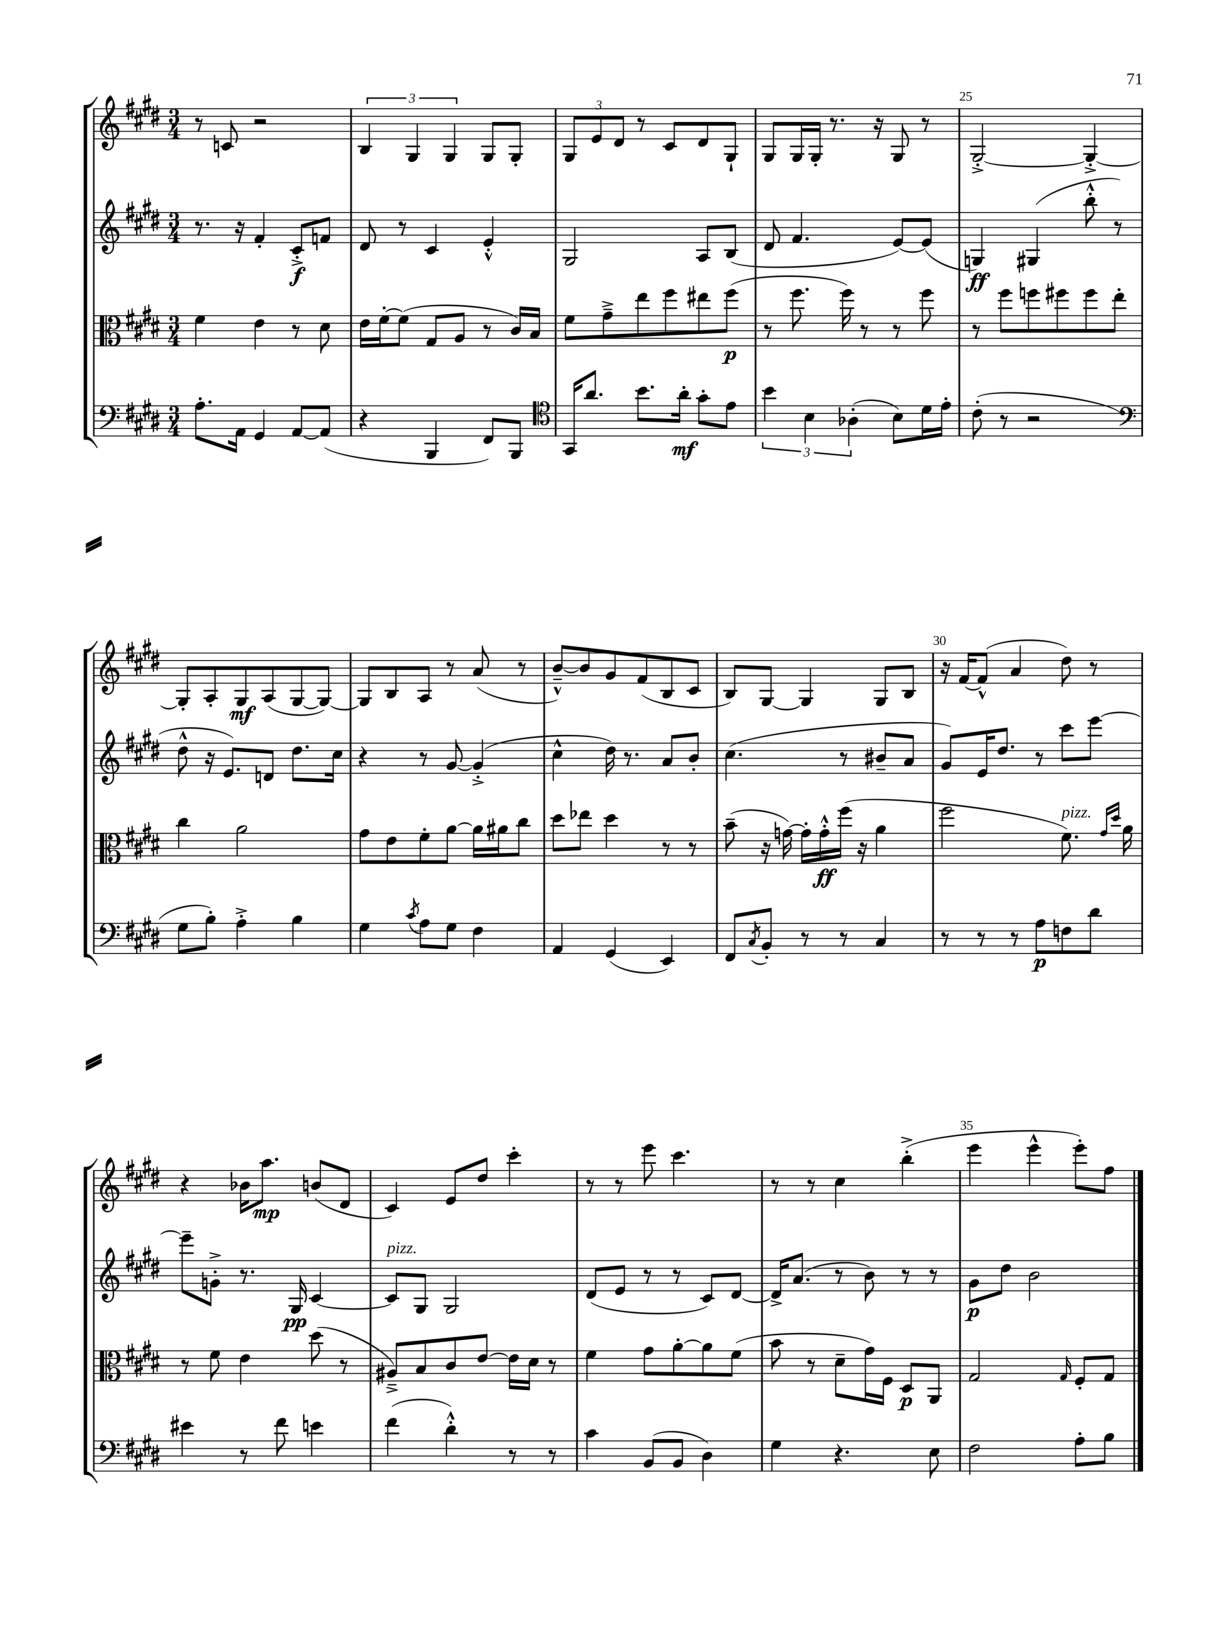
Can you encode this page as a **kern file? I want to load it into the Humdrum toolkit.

**kern	**dynam	**kern	**dynam	**kern	**dynam	**kern	**dynam
*part4	*part4	*part3	*part3	*part2	*part2	*part1	*part1
*staff4	*staff4	*staff3	*staff3	*staff2	*staff2	*staff1	*staff1
*clefF4	*	*clefC3	*	*clefG2	*	*clefG2	*
*k[f#c#g#d#]	*	*k[f#c#g#d#]	*	*k[f#c#g#d#]	*	*k[f#c#g#d#]	*
*M3/4	*	*M3/4	*	*M3/4	*	*M3/4	*
=21	=21	=21	=21	=21	=21	=21	=21
8.A'\L	.	4f#\	.	8.r	.	8r	.
.	.	.	.	.	.	8cn/	.
16AA\Jk	.	.	.	16r	.	.	.
4GG#/	.	4e\	.	4f#'/	.	2r	.
[8AA/L	.	8r	.	8c#'^/L	f	.	.
(8AA/J]	.	8d#\	.	8fn/J	.	.	.
=22	=22	=22	=22	=22	=22	=22	=22
4r	.	16e\LL	.	8d#/	.	6B/	.
.	.	[16f#'\J	.	.	.	.	.
.	.	(8f#\J]	.	8r	.	.	.
.	.	.	.	.	.	6G#/	.
4BBB/	.	8G#/L	.	4c#/	.	.	.
.	.	.	.	.	.	6G#/	.
.	.	8A/J	.	.	.	.	.
8FF#/L)	.	8r	.	4e'^^/	.	8G#/L	.
8BBB/J	.	16c#/LL)	.	.	.	8G#'/J	.
.	.	16B/JJ	.	.	.	.	.
=23	=23	=23	=23	=23	=23	=23	=23
*clefC4	*	*	*	*	*	*	*
16GG#/KL	.	8f#\L	.	2G#/	.	12G#/L	.
8.a/J	.	.	.	.	.	.	.
.	.	.	.	.	.	12e/	.
.	.	8g#~^\	.	.	.	.	.
.	.	.	.	.	.	12d#/J	.
8.b\L	.	8ee\	.	.	.	8r	.
.	.	8ff#\	.	.	.	8c#/L	.
16a'\Jk	mf	.	.	.	.	.	.
8g#'\L	.	8ee#X\	.	8A/L	.	8d#/	.
8e\J	.	(8ff#\J	p	(8B/J	.	8G#`/J	.
=24	=24	=24	=24	=24	=24	=24	=24
6b\	.	8r	.	8d#/	.	8G#/L	.
.	.	8.ff#\	.	4.f#/	.	16G#/L	.
6B\	.	.	.	.	.	.	.
.	.	.	.	.	.	16G#'/JJ	.
.	.	.	.	.	.	8.r	.
.	.	16ff#\)	.	.	.	.	.
(6A-X'\	.	.	.	.	.	.	.
.	.	8r	.	.	.	.	.
.	.	.	.	.	.	16r	.
8B\L)	.	8r	.	[8e/L)	.	8G#/	.
16d#\L	.	8ff#\	.	(8e/J]	.	8r	.
16e'\JJ	.	.	.	.	.	.	.
=25	=25	=25	=25	=25	=25	=25	=25
(8c#'\	.	8r	.	4Gn/)	ff	[2G#'^/	.
8r	.	8ff#\L	.	.	.	.	.
2r	.	8ffn\	.	(4G#X/	.	.	.
.	.	8ff#X\	.	.	.	.	.
.	.	8ff#\	.	8bb'^^\	.	4G#'^/_	.
.	.	8ee'\J	.	8r	.	.	.
!!LO:LB:g=z
=26	=26	=26	=26	=26	=26	=26	=26
*clefF4	*	*	*	*	*	*	*
8G#\L	.	4cc#\	.	8dd#^^\	.	8G#'/L]	.
8B'\J)	.	.	.	16r	.	8A'/	.
.	.	.	.	8.e/L)	.	.	.
4A'^\	.	2a\	.	.	.	8G#/	mf
.	.	.	.	8dn/J	.	(8A/	.
4B\	.	.	.	8.dd#\L	.	[8G#/	.
.	.	.	.	.	.	8G#/J_)	.
.	.	.	.	16cc#\Jk	.	.	.
=27	=27	=27	=27	=27	=27	=27	=27
4G#\	.	8g#\L	.	4r	.	8G#/L]	.
.	.	8e\	.	.	.	8B/	.
8qc#/	.	.	.	.	.	.	.
8A\L	.	8f#'\	.	8r	.	8A/J	.
8G#\J	.	[8a\J	.	[8g#/	.	8r	.
4F#\	.	16a\LL]	.	(4g#'^/]	.	(8a/	.
.	.	16a#X\J	.	.	.	.	.
.	.	8cc#\J	.	.	.	8r	.
=28	=28	=28	=28	=28	=28	=28	=28
4AA/	.	8dd#\L	.	4cc#^^\	.	[8b~^^/L)	.
.	.	8ee-X\J	.	.	.	8b/]	.
(4GG#/	.	4dd#\	.	16dd#\)	.	8g#/	.
.	.	.	.	8.r	.	.	.
.	.	.	.	.	.	(8f#/	.
4EE/)	.	8r	.	8a/L	.	8B/	.
.	.	8r	.	8b'/J	.	8c#/J	.
=29	=29	=29	=29	=29	=29	=29	=29
8FF#/L	.	(8b~\	.	(4.cc#\	.	8B/L)	.
8qC#/	.	.	.	.	.	.	.
8BB'/J	.	16r	.	.	.	[8G#/J	.
.	.	[16gn\)	.	.	.	.	.
8r	.	16g'\LL]	.	.	.	4G#/]	.
.	.	16g'^^\	ff	.	.	.	.
8r	.	(16ff#\JJ	.	8r	.	.	.
.	.	16r	.	.	.	.	.
4C#/	.	4a\	.	8b#X~/L	.	8G#/L	.
.	.	.	.	8a/J	.	8B/J	.
=30	=30	=30	=30	=30	=30	=30	=30
8r	.	2ff#\	.	8g#/L)	.	16r	.
.	.	.	.	.	.	[16f#/KL	.
8r	.	.	.	16e/K	.	(8f#^^/J]	.
.	.	.	.	8.dd#/J	.	.	.
8r	.	.	.	.	.	4a/	.
8A\L	p	.	.	8r	.	.	.
!	!	!LO:TX:a:i:t=pizz.	!	!	!	!	!
8Fn\	.	8.f#\)	.	8ccc#\L	.	8dd#\)	.
8d#\J	.	.	.	[8eee\J	.	8r	.
.	.	16qqg#/LL	.	.	.	.	.
.	.	16qqdd#/JJ	.	.	.	.	.
.	.	16a\	.	.	.	.	.
!!LO:LB:g=z
=31	=31	=31	=31	=31	=31	=31	=31
4e#X\	.	8r	.	8eee~\L]	.	4r	.
.	.	8f#\	.	8gn'^\J	.	.	.
8r	.	4e\	.	8.r	.	16b-X\KL	.
.	.	.	.	.	.	8.aa\J	mp
8f#\	.	.	.	.	.	.	.
.	.	.	.	16G#/	pp	.	.
4en\	.	(8dd#\	.	[4c#/	.	(8bn/L	.
.	.	8r	.	.	.	8d#/J	.
=32	=32	=32	=32	=32	=32	=32	=32
!	!	!	!	!LO:TX:a:i:t=pizz.	!	!	!
(4f#\	.	8A#X~^/L)	.	8c#/L]	.	4c#/)	.
.	.	8B/	.	8G#/J	.	.	.
4d#'^^\)	.	8c#/	.	2G#/	.	8e/L	.
.	.	[8e/J	.	.	.	8dd#/J	.
8r	.	16e\LL]	.	.	.	4ccc#'\	.
.	.	16d#\JJ	.	.	.	.	.
8r	.	8r	.	.	.	.	.
=33	=33	=33	=33	=33	=33	=33	=33
4c#\	.	4f#\	.	(8d#/L	.	8r	.
.	.	.	.	8e/J	.	8r	.
(8BB/L	.	8g#\L	.	8r	.	8eee\	.
8BB/J	.	[8a'\	.	8r	.	4.ccc#\	.
4D#\)	.	8a\]	.	8c#/L)	.	.	.
.	.	(8f#\J	.	[8d#/J	.	.	.
=34	=34	=34	=34	=34	=34	=34	=34
4G#\	.	8b\	.	16d#^/KL]	.	8r	.
.	.	.	.	(8.a/J	.	.	.
.	.	8r	.	.	.	8r	.
4.r	.	8d#~\L	.	8r	.	4cc#\	.
.	.	16g#\L)	.	8b\)	.	.	.
.	.	16F#\JJ	.	.	.	.	.
.	.	8D#/L	p	8r	.	(4bb'^\	.
8E\	.	8AA/J	.	8r	.	.	.
=35	=35	=35	=35	=35	=35	=35	=35
2F#\	.	2G#/	.	8g#\L	p	4eee\	.
.	.	.	.	8dd#\J	.	.	.
.	.	.	.	2b\	.	4eee^^\	.
.	.	16qqG#/	.	.	.	.	.
8A'\L	.	8F#'/L	.	.	.	8eee'\L)	.
8B\J	.	8G#/J	.	.	.	8ff#\J	.
==	==	==	==	==	==	==	==
*-	*-	*-	*-	*-	*-	*-	*-
